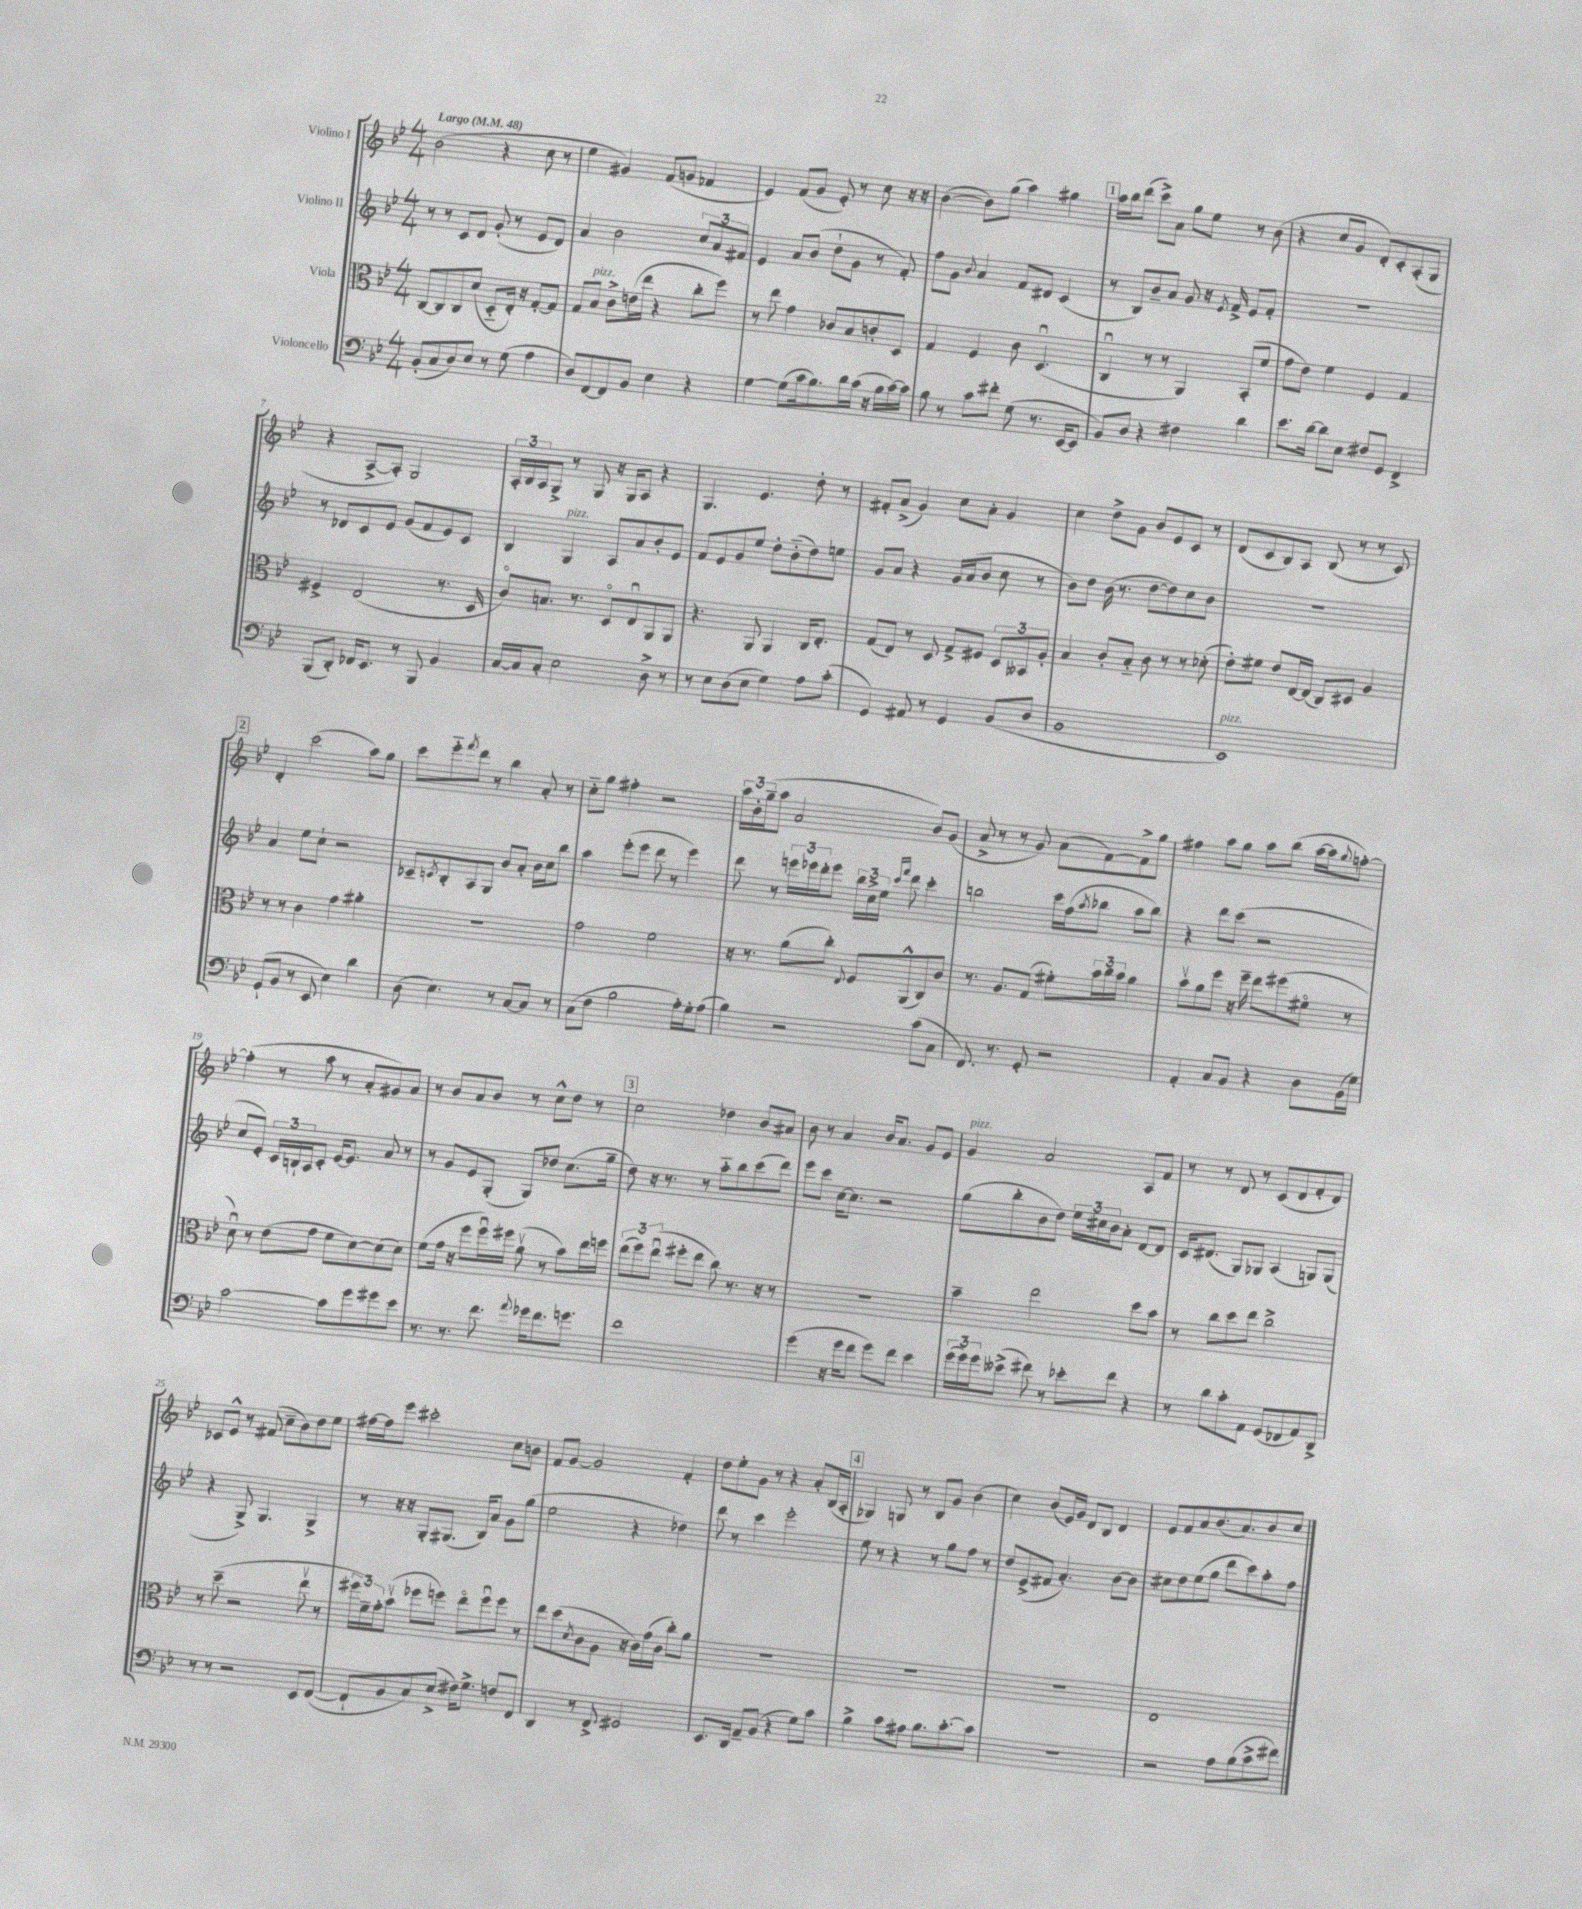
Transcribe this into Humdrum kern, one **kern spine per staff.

**kern	**kern	**kern	**kern
*part4	*part3	*part2	*part1
*staff4	*staff3	*staff2	*staff1
*I"Violoncello	*I"Viola	*I"Violino II	*I"Violino I
*clefF4	*clefC3	*clefG2	*clefG2
*k[b-e-]	*k[b-e-]	*k[b-e-]	*k[b-e-]
*M4/4	*M4/4	*M4/4	*M4/4
*MM48	*MM48	*MM48	*MM48
=1	=1	=1	=1
!	!	!	!LO:TX:a:B:t=Largo
(8BB-'/L	[8C/L	8r	(2b-\
8C/	8C/]	8r	.
8D/)	8C/	8c/L	.
8E-/J	(8d/J	8d/J	.
8r	8D/L	(8g'/	4r
(8G\	16E-'/Jk)	8r	.
.	16r	.	.
4A\	[8G'/L	8e-/L	8cc\
.	8G/J]	8d/J)	8r
=2	=2	=2	=2
8D/L)	8G/L	4a/	4ee-\
!	!LO:TX:a:i:t=pizz.	!	!
[8FF/	8B-/J	.	.
8FF/]	8c^\L	2b-\	4g#X/)
8BB-/J	(16en\L	.	.
.	16ee-\JJ	.	.
4E-\	4r	.	(8f/L
.	.	.	8gn/J
4r	8cc'\L	12cc/L	4f-X/
.	.	12a/	.
.	8ff\J)	.	.
.	.	12f#X/J	.
=3	=3	=3	=3
[4G\	8r	4e-/	4e-/)
.	8ee-\	.	.
(8G\L]	4g\	8a/L	(8f/L
16c\k	.	(8b-/J	8g/J
8.B-\)	.	.	.
.	8c-X/L	8dd`\L	8e-'/)
16d\L	8B-/	8g\J	8r
(16c\JJ	.	.	.
16r	8cn'/	8r	8cc\
16B-\LL	.	.	.
[16c\)	8D/J	8f'/)	16r
16c\JJ]	.	.	16r
=4	=4	=4	=4
8B-\	4G/	8ff\L	([4b-\
8r	.	8g\J	.
.	.	8qqb-/	.
8c\L	4F/	4a/	8b-\L])
8f#X'\J	.	.	(8gg\J
(8G\	8c\	8f/L	4aa\)
8.r	(4.Du/	8d#X/J	.
.	.	(4c/	4gg#X\
[16EE-/KL	.	.	.
8EE-/J]	.	.	.
!!LO:REH:place=s1:t=1
=5	=5	=5	=5
8BB-/L)	4Cu/	8r	16aa\LL
.	.	.	16bb-\J
8D/J	.	8B-/L)	(8ddd\J
4r	8r	8b-~/	8ccc^\L)
.	8r	8a/J	8a\J
4F#X\	4AA/)	8g/	8gg\L
.	.	16r	8ee-\J
.	.	8qe-/	.
.	.	16f^/	.
4d\	(8BB-'/L	8e-/L	8r
.	8f/J	8f'/J	(8b-\
=6	=6	=6	=6
8.e-\L	8g\L	1r	4r
.	8e-\J)	.	.
[16d\Jk	.	.	.
8d\L]	4f\	.	8cc/L
8E-\J	.	.	8g/J
8F#X/L	4F/	.	8d'/L)
8GG/J	.	.	8c'/
4FF^/	4G/	.	(8A'/
.	.	.	8G/J
!!LO:LB:g=z
=7	=7	=7	=7
(8BBB-/L	4F#X^/	8r	4r
8DD'/J)	.	8d-X/L	.
16FF-X/KL	(2E-/	8c/	[8A^/L
8.EE-/J	.	.	.
.	.	8e-/J	8A'/J])
8r	.	(8g/L	2G/
8BBB-/	.	8f/	.
4BB-/	8.r	8e-/)	.
.	.	8c/J	.
.	16D/	.	.
=8	=8	=8	=8
[16C/LL	8c/L)	4B-/	24A'/LL
.	.	.	24B-/
16C/J]	.	.	.
.	.	.	24A/J
8C'/J	8.Bn/J	.	8G^/J
!	!	!LO:TX:a:i:t=pizz.	!
2E-\	.	4G/	8r
.	8.r	.	.
.	.	.	8G/
.	8D/L	8A/L	16r
.	.	.	16G/KL
.	8E-u/	8a/	8A/J
8D^\	8AA/	8b-'/	4r
8r	8AA/J	8e-/J	.
=9	=9	=9	=9
8r	4.r	8f/L	4.G/
8E-\L	.	8e-/	.
(8D\	.	8g/	.
8E-\J	8AA/	8ee-/J	4.e-/
4G\)	4AA/	8dd'\L	.
.	.	(8b-\	.
8A\L	16C/KL	8dd\)	8dd'\
.	8.E-'/J	.	.
(8c'\J	.	8een\J	8r
=10	=10	=10	=10
4GG/)	(8G/L	8g/L	8f#X'/L
.	8E-/J)	8a/J	(8a^/J
8AA#X/	8r	4r	4g/)
8r	8D/	.	.
4GG/	8G^/L	16g/LL	8cc\L
.	.	(16a/J	.
.	8F#X/J	8b-/J	8a'\J
(8BB-/L	12D/L	8cc\	4g/
.	12BB--X/	.	.
8D/J	.	8r	.
.	12A'/J	.	.
=11	=11	=11	=11
1BB-	4B-/	8b-\L)	4cc\
.	.	8dd\J	.
.	8c'/L	(16b-\	8dd^\L
.	.	8.r	.
.	8B-/J	.	8g\J
.	8c\	[8dd\L	8b-/L
.	8r	8dd\])	8e-/
.	8r	8cc\	8c/J
.	(8d-X'\	8b-\J	8r
=12	=12	=12	=12
!LO:TX:a:i:t=pizz.	!	!	!
1EE-)	8e-'\L)	1r	(8d/L
.	8f#X\J	.	8c/
.	8e-/L	.	8B-/)
.	[16E-/L	.	8A/J
.	(16E-/JJ]	.	.
.	8C/L)	.	(8B-/
.	8D#X/J	.	8r
.	4A/	.	8r
.	.	.	8c/)
!!LO:LB:g=z
!!LO:REH:place=s1:t=2
=13	=13	=13	=13
(8GG`/L	8r	4a/	4d'/
8BB-/J	8r	.	.
8r	4c\	8ee-\L	(2ccc\
8EE-/	.	8cc`\J	.
4E-\)	4g\	2r	.
4d\	4a#X'\	.	8aa\L)
.	.	.	8gg\J
=14	=14	=14	=14
(8D\	1r	8c-X~/L	8ccc\L
.	.	8qcn/	.
4.E-\)	.	8B-'/	8eee-\
.	.	.	8qfff/
.	.	8A/	8ddd\J
.	.	8G/J	8r
8r	.	8b-/L	4bb-\
[8C/L	.	8a'/J	.
8C/J]	.	16b-\LL	8a'/
.	.	16cc\J	.
8r	.	8bb-\J	8r
=15	=15	=15	=15
(8C\L	2g\	4aa\	8cc\L
8F\J	.	.	8gg\J
2B-\	.	(8eee-'\L	4ff#X'\
.	.	8eee-\J	.
.	2f\	8ddd\	2r
.	.	8r	.
16A'\LL)	.	4eee-\)	.
16G'\J	.	.	.
(8A\J	.	.	.
=16	=16	=16	=16
4B-\)	16r	8ddd\	24aa\LL
.	.	.	24b-'\
.	8.r	.	.
.	.	.	(24gg~\J
.	.	8r	8aa\J
2r	(8a\L	24eeen\LL	2a/
.	.	24eee-X\	.
.	.	24ddd'\J	.
.	8cc'\J)	8eee-\J	.
.	8qqE-/	.	.
.	8F/L	24bb-\LL	.
.	.	24cc^\	.
.	.	24ee-\JJ	.
.	.	16qqccc/LL	.
.	.	16qqfff/JJ	.
.	(8AA^^/	8ddd\	.
(8c\L	8C/)	4ccc'\	8b-/L)
8C\J	8c/J	.	(8g/J
=17	=17	=17	=17
8.FF/)	8.r	2bbn\	8a^/
.	.	.	8r
8.r	8.A/L	.	.
.	.	.	8r
8GG'/	(8G/J	.	8g/)
2r	8f#X'\L)	16ccc\LL	(8a\L
.	.	(16ff\J	.
.	.	8qaa/	.
.	24b-\L	8bb-X\J	[8f\)
.	24cc\	.	.
.	24b-\JJ	.	.
.	4a\	8aa\L	8f^\]
.	.	8bb-\J)	8gg\J
=18	=18	=18	=18
4AA'/	8b-v\L	4r	4ff#X\
.	8a\	.	.
8C/L	8ff\J	8ddd\L	8aa\L
8BB-/J	16r	(8ccc\J	8gg\J
.	16ff~\	.	.
4r	8ee-\L	2r	8aa\L
.	(8ff#X\	.	(8bb-\J
8D\L	8f#X\J	.	[16aa\LL
.	.	.	16aa\J]
.	.	.	8qqgg/
(16BB-\L	8r	.	[8ffn'\J)
16G\JJ)	.	.	.
!!LO:LB:g=z
=19	=19	=19	=19
[2c\	8du\)	8cc/L	(4ff'\]
.	8r	8e-'/J)	.
.	(8e-\L	24c/LL	8r
.	.	24Bn`/	.
.	.	24A/J	.
.	8g\J	8c'/J	8aa\
8c\L]	8f\L	[16e-/KL	8r
.	.	8.e-/J]	.
8g\	[8d\)	.	8a'/L
8g#X\	(8d\]	8a/	8g#X/)
8e-\J	8d\J)	8r	8a/J
=20	=20	=20	=20
8.r	(8f\L	8r	8r
.	16g\Jk	8g/L	8b-/L
8.r	16r	.	.
.	8ff\L	8e-/	8a/
8.f\	16ffu\L)	(8G'/J	8b-/J
.	16ff#X\JJ	.	.
.	(8av\	8G/L)	8r
8qqa/	.	.	.
16g-X\KL	.	.	.
8.f\	8r	8dd-X/J	8cc^^\L
.	8b-\L)	(8.cc\L	8dd\J
8.gn\J	.	.	.
.	16ee-\L	.	8r
.	16ffn\JJ	16gg~\Jk	.
!!LO:REH:place=s1:t=3
=21	=21	=21	=21
1f	(12ee-\L	8dd\)	2cc\
.	12ff\)	.	.
.	.	16r	.
.	(12ee-u\J	.	.
.	.	8.r	.
.	8ff#X'\L	.	.
.	8ee-\J	8r	.
.	8cc\)	8aa\L	4dd-X\
.	8.r	8bb-\	.
.	.	(8ccc\	8b-/L
.	16r	.	.
.	8r	8ddd\J)	8a#X/J
=22	=22	=22	=22
(4g\	1r	8eee-\L	8b-\
.	.	8ccc\J	8r
16r	.	[16cc\KL	4a/
16g\KL	.	8.cc\J]	.
8f\J	.	.	.
8g\L)	.	2r	16b-/KL
.	.	.	8.a/J
8f\J	.	.	.
4e-\	.	.	8g/L
.	.	.	8e-/J
=23	=23	=23	=23
!	!	!	!LO:TX:a:i:t=pizz.
(24g\LL	4b-~\	(8gg\L	4g/
24g\)	.	.	.
24g\J	.	.	.
(8e--X^\J	.	8bb-'\	.
8f#X\)	2ee-\	8b-\	2a/
8r	.	8dd\J)	.
8e-X'\L	.	24ee-\LL	.
.	.	24cc#X\	.
.	.	24b-\J	.
8f#\J	.	8a'\J	.
4r	8dd\L	[8d/L	8A/L
.	8b-\J	8d/J]	8f/J
=24	=24	=24	=24
8r	8r	16c/KL	8r
.	.	(8.d#X/J	.
8d\L	8cc\L	.	8r
8c'\	8dd\	8G/L)	8d/
8AA\J	8ee-\J	8G-X/J	8r
(8GG/L	2cc^\	(4A/	(8c/L
8FF-X/	.	.	8d/
8AA/)	.	8Gn/L)	8f'/
8DD^/J	.	(8G/J	8d/J)
!!LO:LB:g=z
=25	=25	=25	=25
8r	8r	4r	8c-X/L
8r	(8dd~\	.	8e-^^/J
2r	2r	8G^/)	8r
.	.	4.G/	(8f#X/
.	.	.	8cc~\L
.	.	.	8b-\)
8EE-/L	8ee-v\	4G^/	8dd\
([8FF/J	8r	.	8ee-\J
=26	=26	=26	=26
8FF`/L]	24ff#X\LL	8r	[16ff#X\LL
.	24f~\)	.	.
.	.	.	16ff#\J]
.	24g'\J	.	.
8BB-/	(8b-v\J	16r	8eee-\J
.	.	16r	.
8C/)	8ff-X\L	8G'/L	2ccc#X'\
(8E-^/J	8ffn\J)	(8.G#X/J	.
16F#X\KL)	8ee-\L	.	.
8.G^\J	.	16B-/KL)	.
.	8ffu\	8a/J	.
8Fn/L	8ff\J	8g\L	8cc\L
8FF/J	8r	(8gg\J	8bn\J
=27	=27	=27	=27
4DD/	8ee-\L	2ee-\	8f/L
.	(8dd\	.	[8g/J
.	8qd/	.	.
8r	8c\	.	2g/]
8FF^/	8A\J	.	.
2GG#X/	16r	4r	.
.	16c\LL)	.	.
.	(16g\	.	.
.	16c\JJ	.	.
.	8cc'\L)	4dd-X\)	4f'/
.	8a\J	.	.
=28	=28	=28	=28
8.EE-/L	1r	8ddd\	8dd\L
.	.	8r	8ee-'\
16DD/Jk	.	.	.
8AA~/L	.	4ccc\	8g\J
(8BB-/J	.	.	8r
4r	.	2eee-'\	4r
8G\L)	.	.	8a'/L
8c\J	.	.	(16B-/L
.	.	.	16A'/JJ
!!LO:REH:place=s1:t=4
=29	=29	=29	=29
4B-^\	1r	8ee-\	4G-X/)
.	.	8r	.
8c\L	.	4r	8Gn/
8A#X\J	.	.	8r
8.B-\L	.	8r	8B-/L
.	.	8gg\L	8g/J
[8.c'\	.	.	.
.	.	8ff\J	(4b-\
8c\J]	.	8r	.
=30	=30	=30	=30
1r	1r	8dd/L	4cc\)
.	.	(8e-^/	.
.	.	8f#X/J	(8b-/L
.	.	4.a'/)	16e-/L)
.	.	.	16g/JJ
.	.	.	8d/L
.	.	.	8B-/J
.	.	[8b-\L	4d/
.	.	8b-\J]	.
=31	=31	=31	=31
2r	1E-	8cc#X\L	8e-/L
.	.	8dd\	8f/
.	.	(8ee-\	8a/
.	.	8gg\J	(8.b-/
8A\L	.	8ddd\L	.
.	.	.	8.a/)
(8B-\	.	8ccc\)	.
8c^\	.	8aa'\	8b-/
8f#X\J)	.	8ff\J	8cc/J
==	==	==	==
*-	*-	*-	*-
